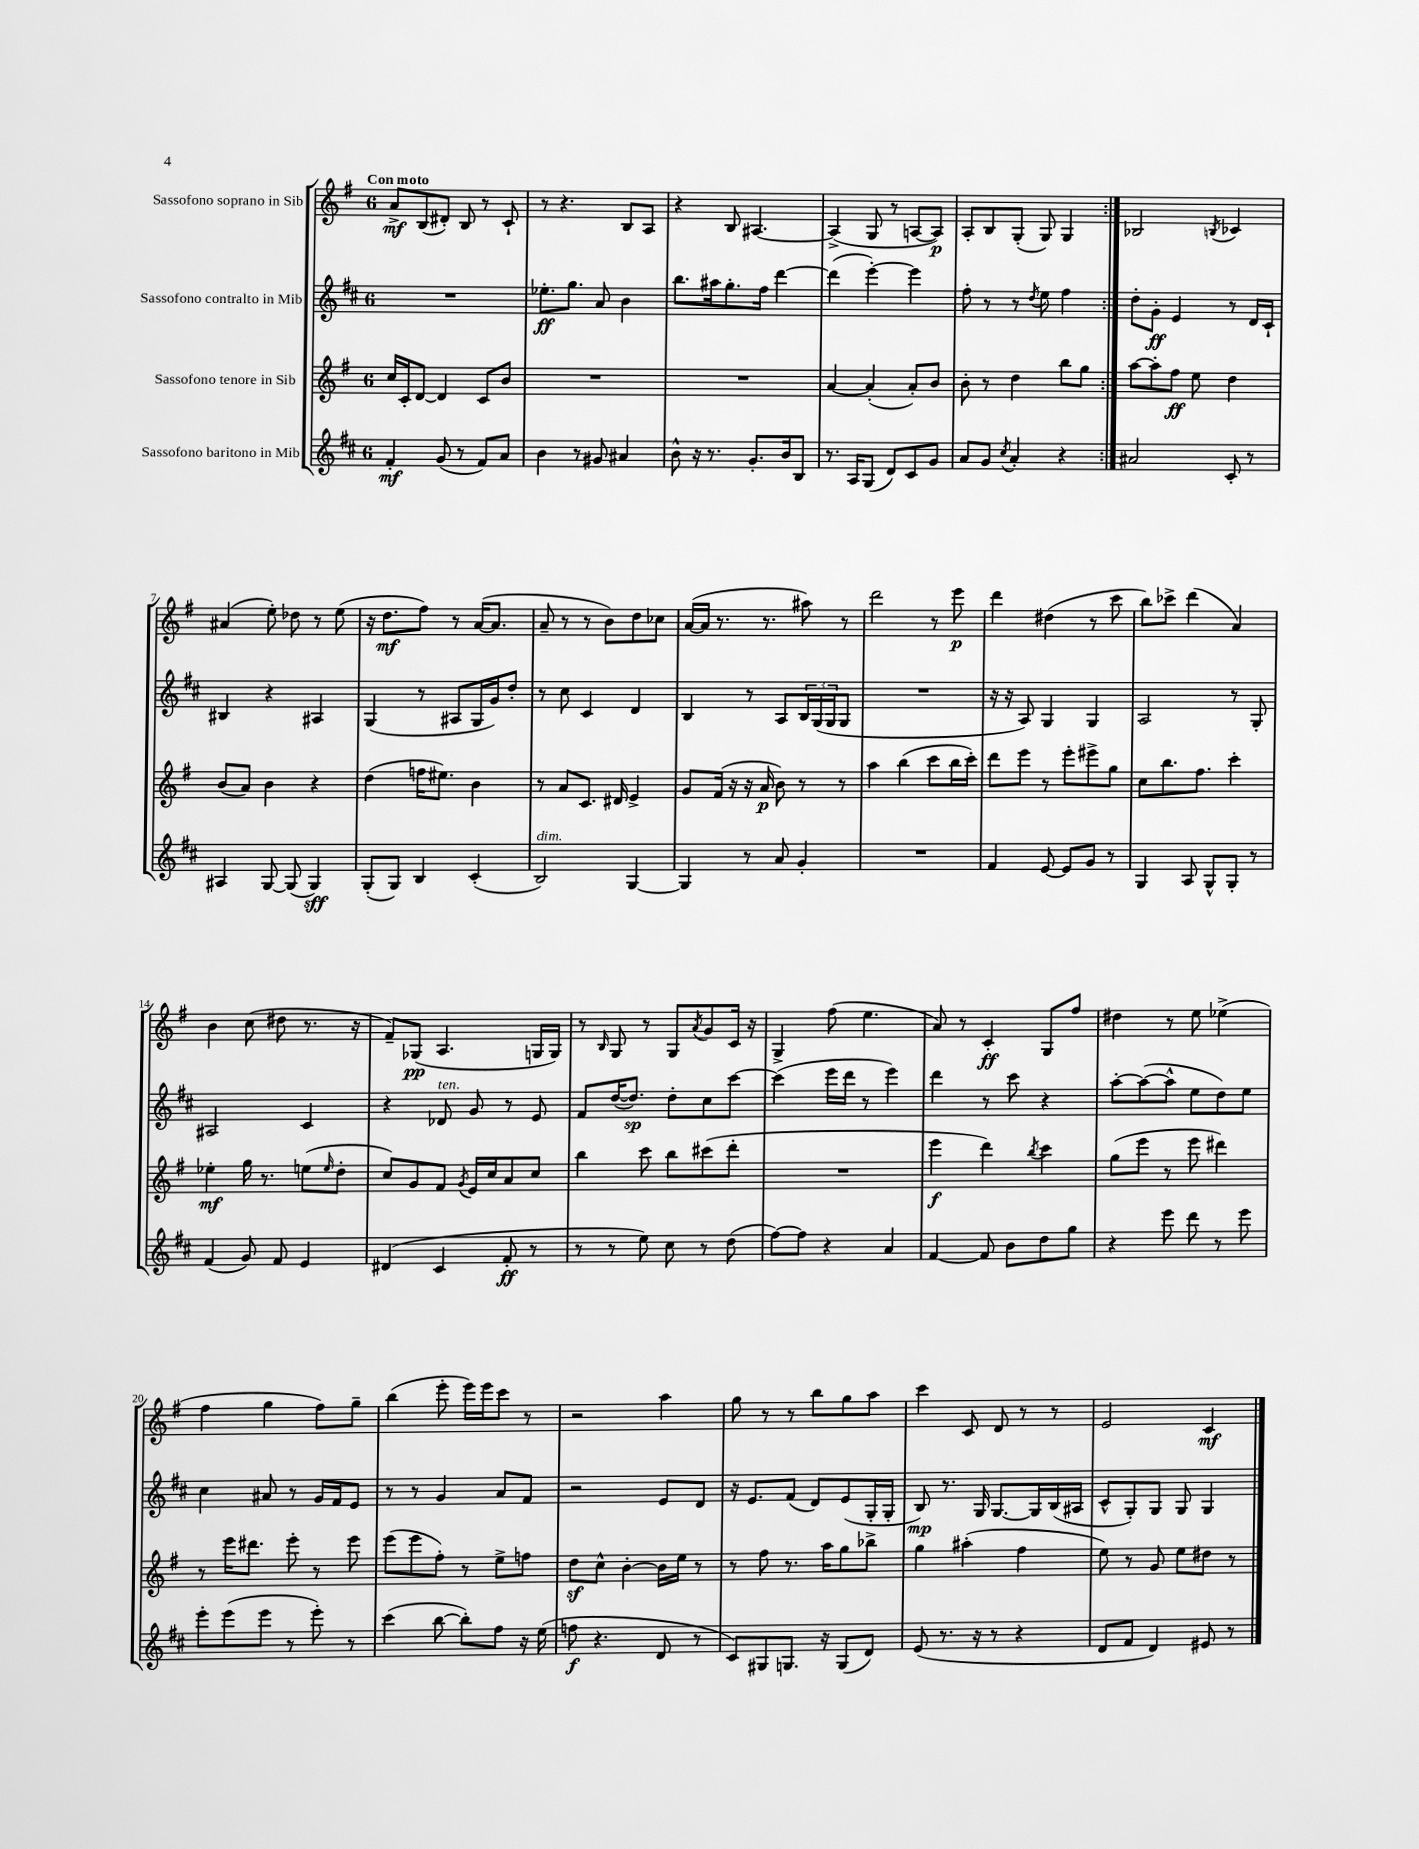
<<
\new StaffGroup <<
\new Staff = "s0" \with { instrumentName = "Sassofono soprano in Sib" } {
    \clef treble \key g \major \once \override Staff.TimeSignature.style = #'single-digit \time 6/8 \tempo "Con moto"
    \repeat volta 2 { a'8->\mf b8( dis'8-.) b8 r8 c'8-! |
    r8 r4. b8 a8 |
    r4 b8 ais4.~ |
    ais4->( g8 r8 a8~ a8\p) |
    a8-. b8 g8-.( g8) g4 | }
    bes2 \acciaccatura { b8 } ces'4 |
    ais'4( e''8-.) des''8 r8 e''8( |
    r16 d''8.\mf fis''8) r8 a'16~( a'8. |
    a'8-- r8 r8 b'8) d''8 ces''8 |
    a'16~( a'16 r8. r8. ais''8) r8 |
    d'''2 r8 e'''8\p |
    d'''4 dis''4( r8 c'''8 |
    b''8) ces'''8-> d'''4( a'4) |
    b'4 c''8( dis''8 r8. r16 |
    fis'8--) ges8\pp( a4. g16 g16) |
    r8 \grace { b16 } g8 r8 g8 \acciaccatura { a'8 } g'8 c'16 r16 |
    g4-> fis''8( e''4. |
    a'8) r8 c'4-.\ff g8 fis''8 |
    dis''4 r8 e''8 ees''4->( |
    fis''4 g''4 fis''8) g''8-- |
    b''4( e'''8-. e'''16) e'''16 c'''8 r8 |
    r2 a''4 |
    g''8 r8 r8 b''8 g''8 a''8 |
    c'''4 c'8 d'8 r8 r8 |
    e'2 c'4\mf \bar "|." |
}
\new Staff = "s1" \with { instrumentName = "Sassofono contralto in Mib" } {
    \clef treble \key d \major \once \override Staff.TimeSignature.style = #'single-digit \time 6/8
    \repeat volta 2 { R2. |
    ees''8.-.\ff g''8. a'8 b'4 |
    b''8. ais''16 g''8.-. fis''16 d'''4~ |
    d'''4( e'''4~-.) e'''4 |
    fis''8-. r8 r8 \acciaccatura { d''8 } e''8 fis''4 | }
    d''8-. g'8-.\ff e'4 r8 d'16 cis'16-! |
    bis4 r4 ais4 |
    g4( r8 ais8 g16 g'16) d''8-. |
    r8 cis''8 cis'4 d'4 |
    b4 r8 a8 \tuplet 3/2 { b16 g16( g16 } g8 |
    R2. |
    r16 r16 a8) g4 g4 |
    a2 r8 g8-. |
    ais2 cis'4 |
    r4 des'8^\markup { \italic "ten." } g'8 r8 e'8 |
    fis'8 d''16~( d''8.\sp) d''8-. cis''8 cis'''8~ |
    cis'''4( e'''16 d'''16 r8 e'''4) |
    d'''4 r8 cis'''8 r4 |
    a''8~-. a''8~( a''8-^ e''8 d''8) e''8 |
    cis''4 ais'8 r8 g'16 fis'16 e'8 |
    r8 r8 g'4 a'8 fis'8 |
    r2 e'8 d'8 |
    r16 e'8. fis'8( d'8) e'8( g16-. g16-. |
    b8\mp) r8. g16 g8.~ g16 b16( ais16 |
    cis'8-^ g8-.) g8 g8 g4 \bar "|." |
}
\new Staff = "s2" \with { instrumentName = "Sassofono tenore in Sib" } {
    \clef treble \key g \major \once \override Staff.TimeSignature.style = #'single-digit \time 6/8
    \repeat volta 2 { c''16 c'16-. d'8~ d'4 c'8 b'8 |
    R2. |
    R2. |
    a'4~ a'4-.( a'8-.) b'8 |
    b'8-. r8 d''4 b''8 g''8 | }
    a''8~ a''8-. fis''8\ff e''8 d''4 |
    b'8( a'8) b'4 r4 |
    d''4( f''16 eis''8.) b'4 |
    r8 a'8 c'8. dis'16 e'4-> |
    g'8 fis'16( r16 r16 a'16\p b'8) r8 r8 |
    a''4 b''4( c'''8 b''16 c'''16-.) |
    d'''8 e'''8 r8 e'''8-. eis'''8-> g''8 |
    c''8 b''8. fis''8. c'''4-. |
    ees''4-.\mf g''16 r8. e''8( \grace { e''16 } d''8-. |
    c''8) g'8 fis'8 \acciaccatura { g'8 } e'16 c''16 a'8 c''8 |
    b''4 c'''8 b''8 cis'''8( d'''8-. |
    R2. |
    e'''4\f d'''4) \acciaccatura { b''8 } c'''4 |
    g''8( e'''8 r8 e'''8 dis'''4) |
    r8 e'''16 dis'''8. e'''8-. r8 e'''8 |
    e'''8( e'''8 fis''8-.) r8 e''8-> f''8 |
    d''8\sf c''8-^ b'4~-. b'16 e''16 r8 |
    r8 fis''8 r8. a''16 g''8 bes''8-> |
    g''4 ais''4-.( fis''4 |
    e''8) r8 g'8 e''8 dis''8 r8 \bar "|." |
}
\new Staff = "s3" \with { instrumentName = "Sassofono baritono in Mib" } {
    \clef treble \key d \major \once \override Staff.TimeSignature.style = #'single-digit \time 6/8
    \repeat volta 2 { fis'4-.\mf g'8( r8 fis'8) a'8 |
    b'4 r8 gis'8 ais'4 |
    b'8-^ r16 r8. g'8.-. b'16 b8 |
    r8. a16 g8( d'8) cis'8 g'8 |
    a'8 g'8 \acciaccatura { cis''8 } a'4-. r4 | }
    ais'2 cis'8-. r8 |
    ais4 g8~ g8( g4\sff) |
    g8-.( g8) b4 cis'4-.( |
    b2^\markup { \italic "dim." }) g4~ |
    g4 r8 a'8 g'4-. |
    R2. |
    fis'4 e'8~ e'8 g'8 r8 |
    g4 a8 g8-^ g8-. r8 |
    fis'4( g'8) fis'8 e'4 |
    dis'4( cis'4 fis'8-.\ff r8 |
    r8 r8 e''8) cis''8 r8 d''8( |
    fis''8~) fis''8 r4 a'4 |
    fis'4~ fis'8 b'8 d''8 g''8 |
    r4 e'''8 d'''8 r8 e'''8 |
    e'''8-. e'''8( e'''8 r8 e'''8-.) r8 |
    cis'''4( b''8~ b''8-.) fis''8 r16 e''16( |
    f''8\f r4. d'8 r8 |
    cis'8) gis8 g8. r16 g8( d'8) |
    e'8( r8. r16 r8 r4 |
    d'8 fis'8 d'4) eis'8 r8 \bar "|." |
}
>>
>>
